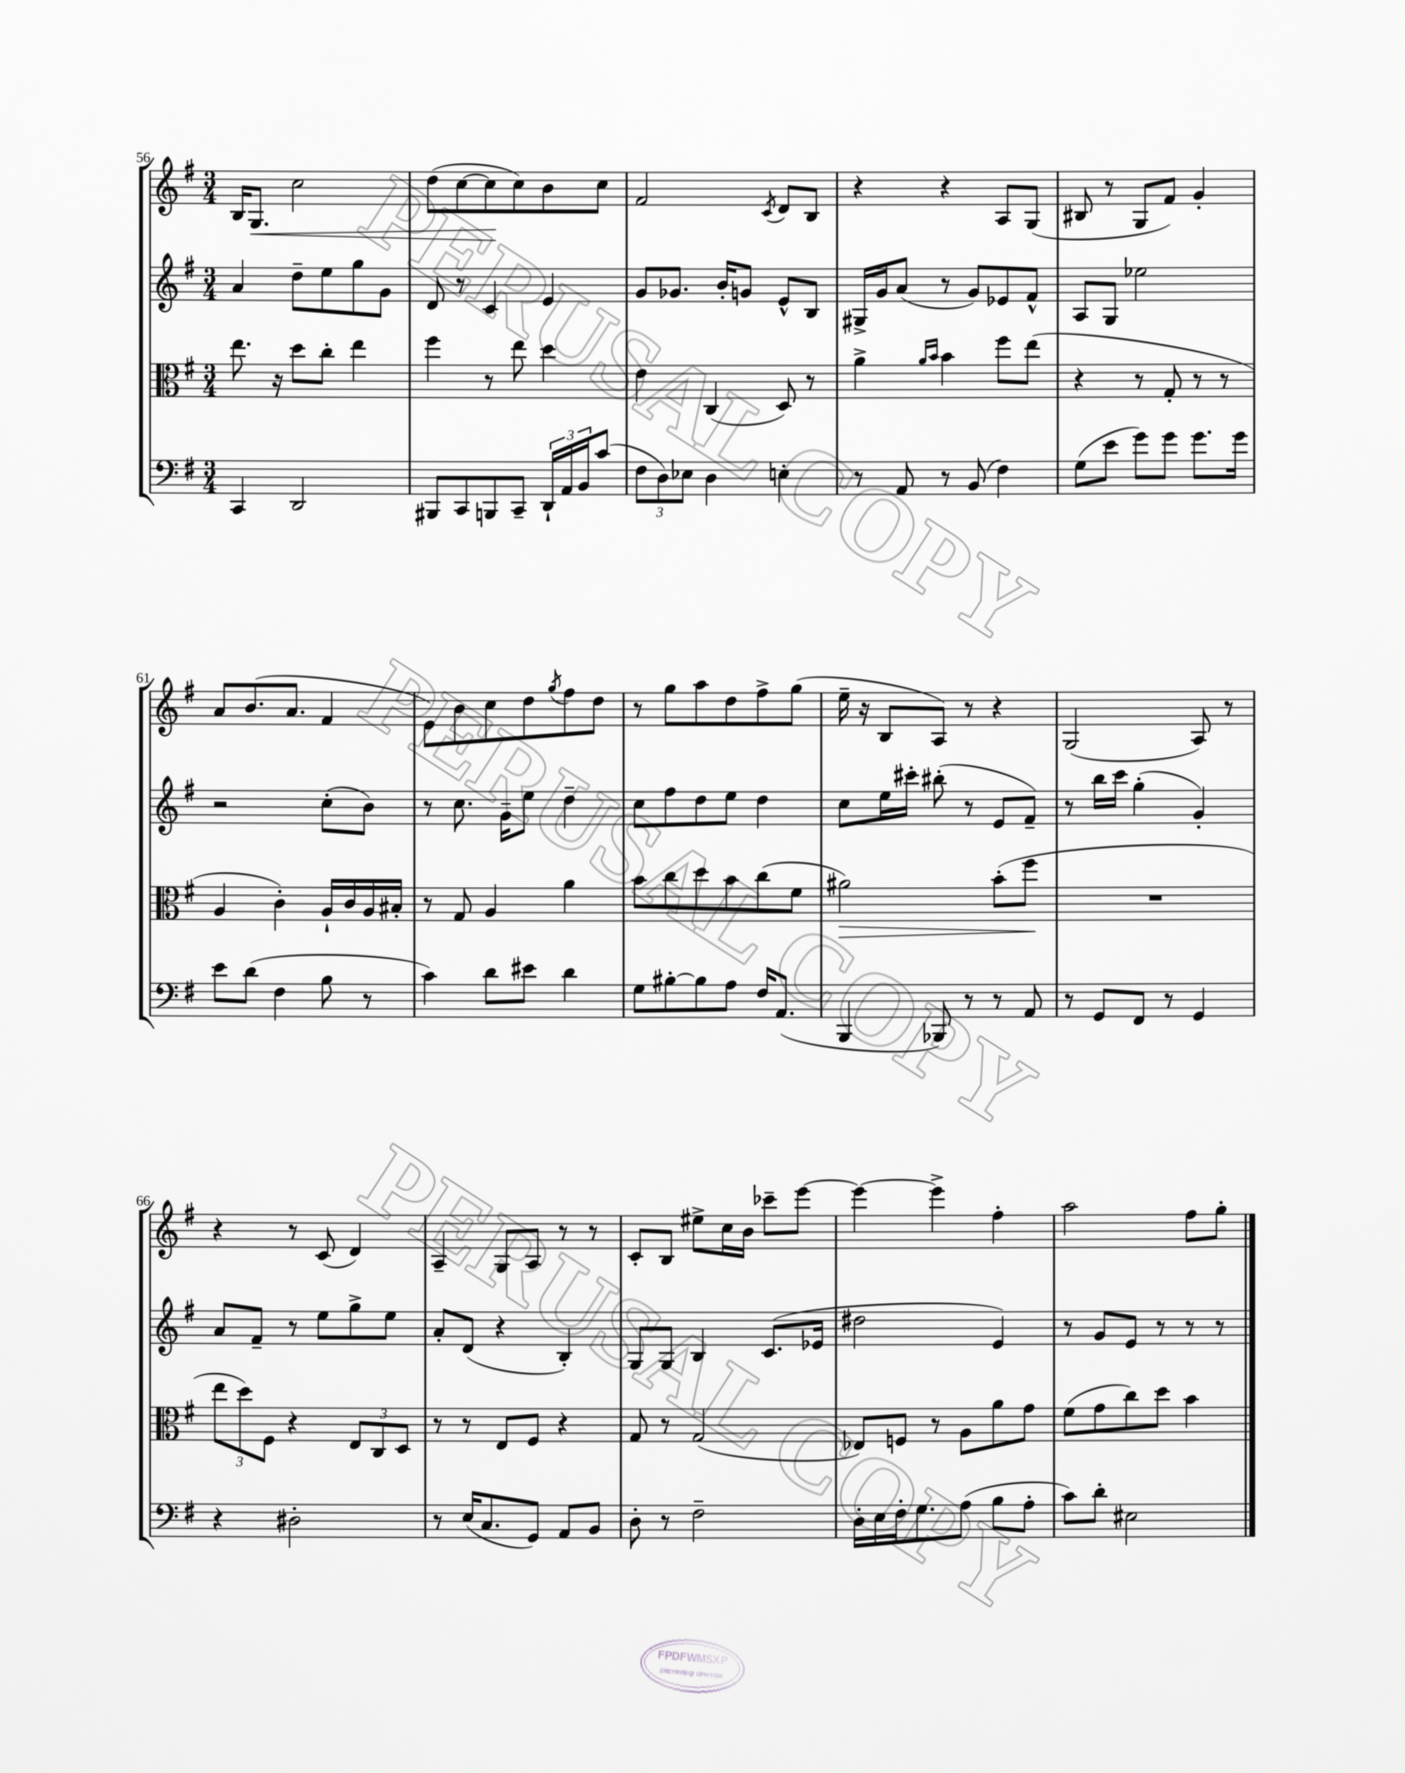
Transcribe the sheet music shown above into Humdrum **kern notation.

**kern	**kern	**kern	**kern
*staff4	*staff3	*staff2	*staff1
*clefF4	*clefC3	*clefG2	*clefG2
*k[f#]	*k[f#]	*k[f#]	*k[f#]
*M3/4	*M3/4	*M3/4	*M3/4
4CC/	8.ee\	4a/	16B/LK
.	.	.	8.G/J
.	16r	.	.
2DD/	8dd\L	8dd~\L	2cc\
.	8cc'\J	8ee\	.
.	4ee\	8gg\	.
.	.	8g\J	.
=	=	=	=
8BBB#/L	4ff#\	8d/	(8dd\L
8CC/	.	8r	[8cc\
8BBB/	8r	4c/	8cc\]
8CC~/J	8ee\	.	8cc\)
24DD`/LL	4dd\	4e/	8b\
24AA/	.	.	.
24BB/J	.	.	.
(8c/J	.	.	8cc\J
=	=	=	=
12F#\L	4e\	8g/L	2f#/
12D\)	.	.	.
.	.	8.g-/J	.
12E-\J	.	.	.
4D\	(4C/	.	.
.	.	16b'/LK	.
.	.	8g/J	.
.	.	.	8qc/
4E'\	8D/)	8e^^/L	8d/L
.	8r	8B/J	8B/J
=	=	=	=
8r	4a^\	16G#^/LL	4r
.	.	16g/J	.
8AA/	.	(8a/J	.
.	16qqa/LL	.	.
.	16qqb/JJ	.	.
8r	4b\	8r	4r
(8BB/	.	8g/L)	.
4F#\)	8ff#\L	8e-/	8A/L
.	(8ee\J	8f#^^/J	(8G/J
=	=	=	=
(8G\L	4r	8A/L	8B#/
8e\J	.	8G/J	8r
8g\L)	8r	2ee-\	8G/L
8g\J	8G'/	.	8f#/J)
8.g\L	8r	.	4g'/
.	8r	.	.
16g\Jk	.	.	.
=	=	=	=
8e\L	4A/	2r	8a/L
(8d\J	.	.	(8.b/
4F#\	4c'\)	.	.
.	.	.	8.a/J
8B\	16A`/LL	(8cc'\L	4f#/
.	16c/	.	.
8r	16A/	8b\J)	.
.	16B#'/JJ	.	.
=	=	=	=
4c\)	8r	8r	8e\L)
.	8G/	8.cc\	8b\
8d\L	4A/	.	8cc\
.	.	16g~\LK	.
8e#\J	.	8ee\J	8dd\
.	.	.	8qgg/
4d\	4a\	4dd~\	8ff#\
.	.	.	8dd\J
=	=	=	=
8G\L	8b\L	8cc\L	8r
[8B#'\	8cc\	8ff#\	8gg\L
8B#\]	8dd\	8dd\	8aa\
8A\J	8b\	8ee\J	8dd\
16F#/LK	(8cc\	4dd\	8ff#^\
(8.AA/J	.	.	.
.	8f#\J	.	(8gg\J
=	=	=	=
4BBB/	2a#\)	8cc\L	16ee~\
.	.	.	16r
.	.	16ee\L	8B/L
.	.	16ccc#'\JJ	.
8BBB-/)	.	(8bb#'\	8A/J)
8r	.	8r	8r
8r	(8b'\L	8e/L	4r
8AA/	8ff#\J	8f#~/J)	.
=	=	=	=
8r	2.r	8r	(2G/
8GG/L	.	16bb\LL	.
.	.	16ccc\JJ	.
8FF#/J	.	(4gg'\	.
8r	.	.	.
4GG/	.	4g'/)	8A/)
.	.	.	8r
=	=	=	=
4r	12ee\L	8a/L	4r
.	12dd\)	.	.
.	.	8f#~/J	.
.	12F#\J	.	.
2D#'\	4r	8r	8r
.	.	8ee\L	(8c/
.	12E/L	8gg^\	4d/)
.	12C/	.	.
.	.	8ee\J	.
.	12D/J	.	.
=	=	=	=
8r	8r	8a'/L	4A~/
(16E/LK	8r	(8d/J	.
8.C/	.	.	.
.	8E/L	4r	8G/L
8GG/J)	8F#/J	.	8A/J
8AA/L	4r	4B'/)	8r
8BB/J	.	.	8r
=	=	=	=
8D'\	8G/	8G/L	8c'/L
8r	8r	8G/J	8B/J
2F#~\	(2G/	4B/	8ee#^\L
.	.	.	16cc\L
.	.	.	16b\JJ
.	.	(8.c/L	8ccc-~\L
.	.	.	[8eee\J
.	.	16e-/Jk	.
=	=	=	=
16D'\LL	8E-/L)	2dd#\	4eee\_
16E\	.	.	.
16F#'\J	8F/J	.	.
8.G\	.	.	.
.	8r	.	4eee^\]
(8A\J	8A\L	.	.
8B\L	8a\	4e/)	4ff#'\
8A'\J	8g\J	.	.
=	=	=	=
8c\L)	(8f#\L	8r	2aa\
8d'\J	8g\	8g/L	.
2E#\	8cc\)	8e/J	.
.	8dd\J	8r	.
.	4b\	8r	8ff#\L
.	.	8r	8gg'\J
==	==	==	==
*-	*-	*-	*-
